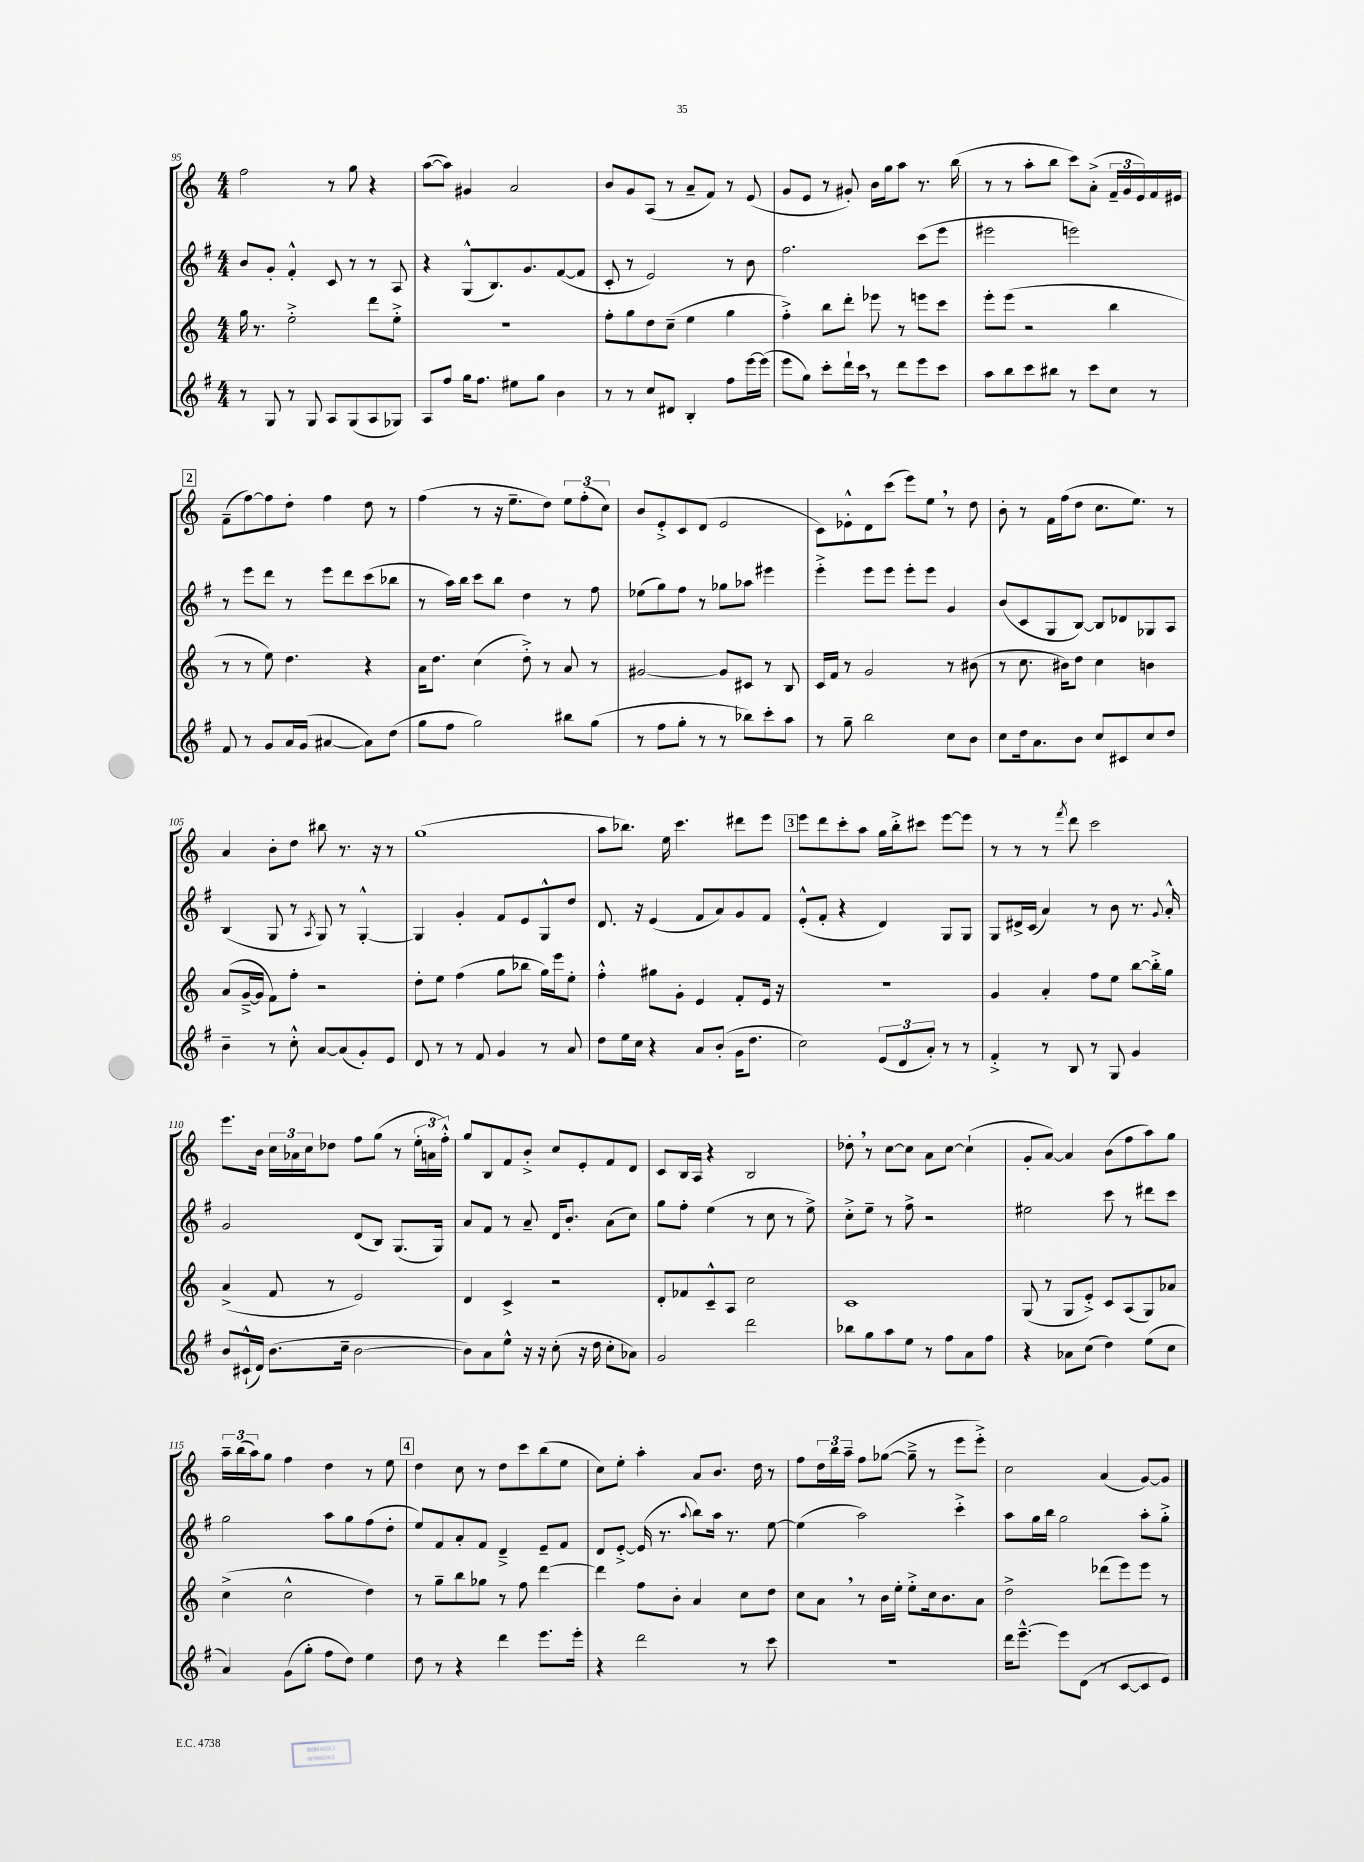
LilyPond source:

<<
\new StaffGroup <<
\new Staff = "s0" {
    \clef treble \key c \major \numericTimeSignature \time 4/4
    f''2 r8 g''8 r4 |
    a''8~( a''8) gis'4 a'2 |
    b'8 g'8 a8( r8 a'8-- f'8) r8 e'8( |
    g'8 e'8 r8 gis'8-.) b'16 g''16 a''8 r8. b''16( |
    r8 r8 a''8-. b''8 c'''8) a'8-.->( \tuplet 3/2 { f'16-- g'16 e'16) } f'16 eis'16 |
    \mark \markup { \box "2" } f'8--( f''8~) f''8 d''8-. f''4 d''8 r8 |
    f''4( r8 r16 e''8.-- d''8) \tuplet 3/2 { e''8 f''8-.( c''8) } |
    b'8 e'8-.-> c'8 d'8( e'2 |
    c'8) ees'8-.-^ d'8 c'''8( e'''8) e''8 \breathe r8 d''8 |
    b'8-. r8 f'16 f''16( d''8 c''8. e''8.) r8 |
    a'4 b'8-. d''8 bis''8 r8. r16 r8 |
    g''1( |
    a''8 bes''8.) e''16 c'''4. dis'''8 e'''8 |
    \mark \markup { \box "3" } e'''8 d'''8 c'''8-. a''8 g''16 b''16-.-> cis'''8 e'''8~ e'''8 |
    r8 r8 r8 \acciaccatura { f'''8 } d'''8 c'''2 |
    e'''8. b'16 \tuplet 3/2 { c''16 aes'16 c''16 } des''8 f''8 g''8( r8 \tuplet 3/2 { e''16-. a'16 f''16-.-^) } |
    g''8 b8 f'8 b'8-.-> c''8 e'8-. f'8 d'8 |
    c'8 b16 a16 r4 b2 |
    des''8-. \breathe r8 c''8~ c''8 a'8 c''8~ c''4-!( |
    g'8-. a'8~) a'4 b'8( f''8 a''8) g''8 |
    \tuplet 3/2 { a''16-- b''16( a''16) } g''8 f''4 d''4 r8 e''8 |
    \mark \markup { \box "4" } d''4 c''8 r8 d''8 c'''8 b''8( e''8 |
    c''8) e''8-. a''4-. a'8 b'8. d''16 r8 |
    f''8 \tuplet 3/2 { d''16 b''16 a''16-- } f''8 ges''8~( ges''8---> r8 e'''8 e'''8-.->) |
    c''2 a'4( g'8~) g'8 \bar "|." |
}
\new Staff = "s1" {
    \clef treble \key g \major \numericTimeSignature \time 4/4
    b'8 g'8-. fis'4-.-^ c'8 r8 r8 a8 |
    r4 g8-^( b8.) g'8. fis'8~( fis'8 |
    c'8-. r8 e'2) r8 b'8 |
    fis''2. c'''8( e'''8 |
    eis'''2 e'''2) |
    \mark \markup { \box "2" } r8 e'''8 d'''8 r8 e'''8 d'''8 c'''8( bes''8 |
    r8 a''16) b''16 c'''8 b''8 d''4 r8 fis''8 |
    ees''8( g''8) fis''8 r8 ges''8 aes''8 eis'''4 |
    e'''4-.-> e'''8 e'''8 e'''8-. e'''8 g'4 |
    b'8( c'8 g8 b8~) b8 des'8 ges8 a8 |
    b4( g8 r8 \acciaccatura { a8 } g8) r8 g4~-.-^ |
    g4 g'4-. fis'8 e'8 g8-^ d''8 |
    d'8. r16 e'4( fis'8 a'8) g'8 fis'8 |
    \mark \markup { \box "3" } e'8-.-^( fis'8-. r4 d'4) g8 g8 |
    g8 dis'16-> c'16( a'4) r8 b'8 r8. \appoggiatura { g'8 } a'16-.-^ |
    g'2 d'8( b8) g8.( g16) |
    a'8 fis'8 r8 a'8-- d'16 b'8.-. a'8( c''8) |
    g''8 fis''8-. e''4( r8 c''8 r8 e''8->) |
    c''8-.-> e''8-- r8 fis''8-> r2 |
    eis''2 c'''8 r8 dis'''8 c'''8 |
    g''2 a''8 g''8 fis''8( d''8-. |
    \mark \markup { \box "4" } e''8) fis'8 a'8-. fis'8 d'4---> e'8-- fis'8 |
    d'8 e'8~-.-> e'16( r8. \appoggiatura { a''8 } b''8) a''16 r8. e''8~ |
    e''4( a''2) c'''4-.-> |
    a''8 g''16 b''16 g''2 a''8-. g''8-.-> \bar "|." |
}
\new Staff = "s2" {
    \clef treble \key c \major \numericTimeSignature \time 4/4
    g''16 r8. e''2-.-> d'''8 e''8-.-> |
    R1 |
    f''8-. g''8 d''8 c''8--( e''4 g''4 |
    f''4-.->) b''8 d'''8-. ees'''8 r8 e'''8 c'''8 |
    e'''8-. e'''8( r2 b''4 |
    \mark \markup { \box "2" } r8 r8 e''8) d''4. r4 |
    a'16 d''8. c''4( d''8-.->) r8 a'8 r8 |
    gis'2~ gis'8 cis'8 r8 b8 |
    c'16 f'16 r8 g'2 r8 bis'8( |
    r8 c''8. bis'16) d''8 c''4 b'4 |
    a'8( g'16~---> g'16 f'8) f''8-. r2 |
    d''8-. e''8 f''4( g''8 bes''8 g''16) e'''16 e''8-. |
    f''4-.-^ gis''8 g'8-. e'4 f'8-. e'16 r16 |
    \mark \markup { \box "3" } R1 |
    g'4 a'4-. f''8 e''8 b''8~ b''16-.-> g''16 |
    a'4->( f'8 r8 e'2) |
    d'4 c'4-> r2 |
    d'8-. fes'8 c'8---^ a8 c''2 |
    c'1 |
    g8( r8 g8 e'8-.->) c'8 a8( g8) aes'8 |
    c''4->( c''2-^ d''4) |
    \mark \markup { \box "4" } r8 g''8-- b''8 ges''8 r8 f''8 d'''4~ |
    d'''4 f''8 b'8-. a'4 c''8 d''8 |
    c''8 a'8 \breathe r8 b'16 e''16-. e''8-.-> c''16 b'8. a'8 |
    d''2-> des'''8( e'''8) e'''8 r8 \bar "|." |
}
\new Staff = "s3" {
    \clef treble \key g \major \numericTimeSignature \time 4/4
    r8 g8 r8 g8 a8 g8( a8 ges8) |
    a8 fis''8 g''16 fis''8. eis''8 g''8 b'4 |
    r8 r8 c''8 dis'8 b4-. fis''8 e'''16~ e'''16( |
    e'''8 g''8) c'''8-. d'''16-! c'''16 \breathe r8 d'''8 e'''8 c'''8 |
    a''8 b''8 c'''8 bis''8 r8 c'''8 c''8 r8 |
    \mark \markup { \box "2" } fis'8 r8 g'8 a'16 g'16( ais'4~ ais'8) d''8( |
    g''8 fis''8 g''2) bis''8 g''8( |
    r8 fis''8 g''8-. r8 r8 bes''8) c'''8-. a''8 |
    r8 g''8-- b''2 c''8 b'8 |
    c''8 d''16 a'8. b'8 c''8 cis'8 c''8 d''8 |
    b'4-- r8 c''8-.-^ a'8~ a'8( g'8-.) e'8 |
    d'8 r8 r8 fis'8 g'4 r8 a'8 |
    d''8 e''16 c''16 r4 a'8 b'8-.( g'16 d''8. |
    \mark \markup { \box "3" } c''2) \tuplet 3/2 { e'8( d'8 a'8-.) } r8 r8 |
    fis'4-.-> r8 b8 r8 g8 g'4 |
    b'8 cis'16-!-^( d'16) b'8.( c''16-- b'2~ |
    b'8) a'8 e''8-^ r16 r16 c''8-.( r16 d''16 c''8-. aes'8) |
    g'2 d'''2 |
    bes''8 g''8 a''8 e''8 r8 fis''8 a'8 fis''8 |
    r4 aes'8 c''8( d''4) e''8( c''8 |
    a'4) g'8( g''8-. fis''8 d''8) e''4 |
    \mark \markup { \box "4" } d''8 r8 r4 d'''4 e'''8. e'''16-. |
    r4 d'''2 r8 c'''8 |
    R1 |
    d'''16 e'''8.~---^ e'''8 d'8( r8 c'8~ c'8 e'8) \bar "|." |
}
>>
>>
\layout { \context { \Score currentBarNumber = #95 } }
